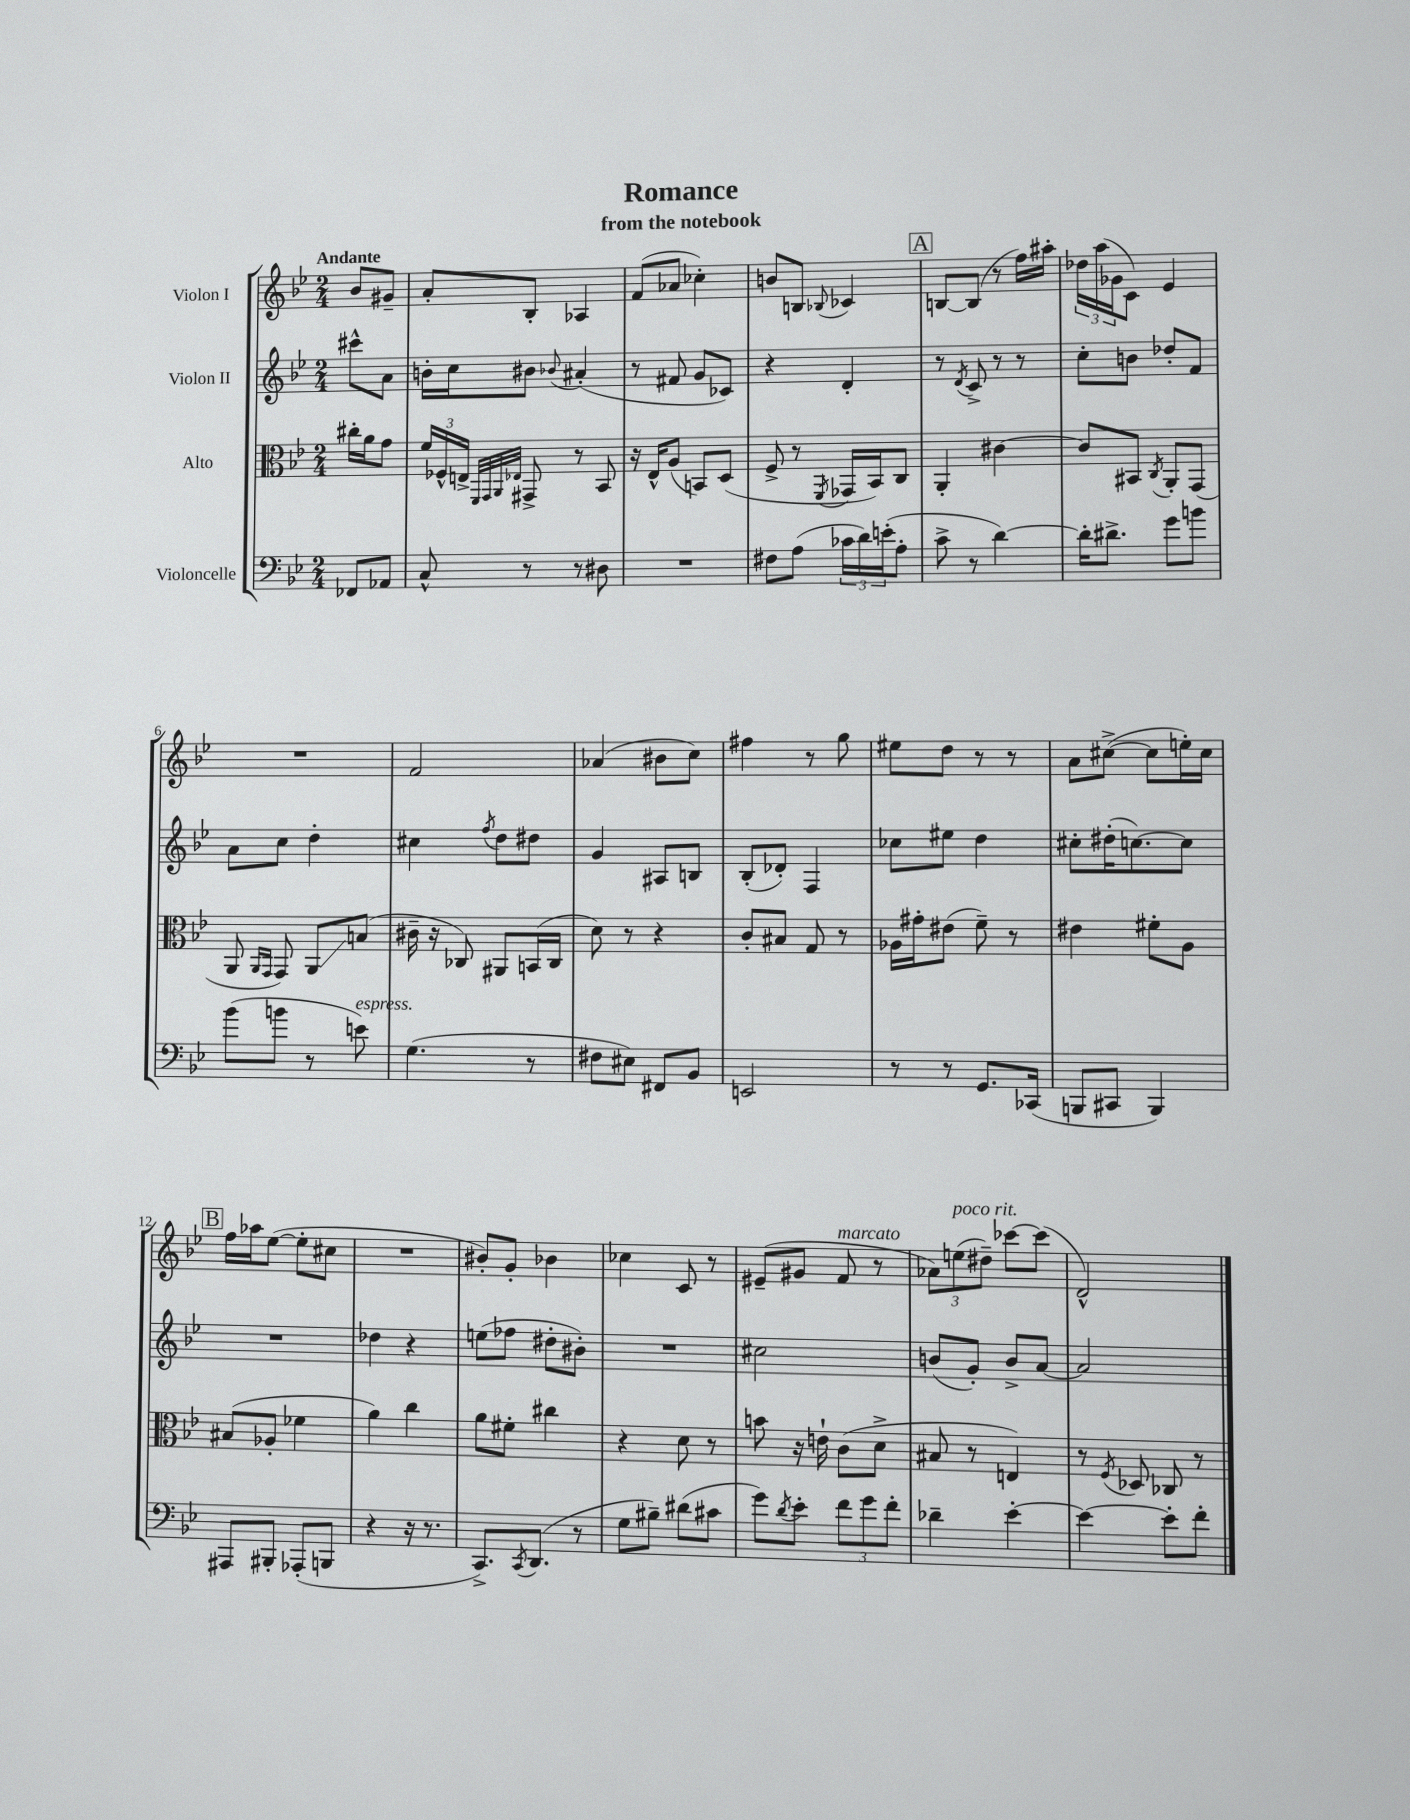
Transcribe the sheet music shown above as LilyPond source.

\header { title = "Romance" subtitle = "from the notebook" }
<<
\new StaffGroup <<
\new Staff = "s0" \with { instrumentName = "Violon I" } {
    \clef treble \key bes \major \numericTimeSignature \time 2/4 \partial 4 \tempo "Andante"
    bes'8 gis'8-- |
    a'8-. bes8-. aes4 |
    f'8( aes'8 ces''4-.) |
    b'8 b8 \appoggiatura { bes8 } ces'4 |
    \mark \markup { \box "A" } b8~ b8( r8 f''16) ais''16-. |
    \tuplet 3/2 { des''16 a''16( ges'16 } c'8) ees'4 |
    R2 |
    f'2 |
    aes'4( bis'8 c''8) |
    fis''4 r8 g''8 |
    eis''8 d''8 r8 r8 |
    a'8 cis''8~->( cis''8 e''16-.) cis''16 |
    \mark \markup { \box "B" } f''16 aes''16 ees''8~( ees''8-. cis''8 |
    R2 |
    bis'8-.) g'8-. bes'4 |
    ces''4 c'8 r8 |
    eis'8--( gis'8 f'8^\markup { \italic "marcato" } r8 |
    \tuplet 3/2 { aes'8) e''8^\markup { \italic "poco rit." }( dis''8--) } ces'''8~ ces'''8( |
    d'2-^) \bar "|." |
}
\new Staff = "s1" \with { instrumentName = "Violon II" } {
    \clef treble \key bes \major \numericTimeSignature \time 2/4 \partial 4
    cis'''8-^ a'8 |
    b'16-. c''16 bis'8 \appoggiatura { bes'8 } ais'4-.( |
    r8 fis'8 g'8 ces'8) |
    r4 d'4-. |
    \mark \markup { \box "A" } r8 \acciaccatura { d'8 } c'8-> r8 r8 |
    c''8-. b'8 des''8-. f'8 |
    a'8 c''8 d''4-. |
    cis''4 \acciaccatura { f''8 } d''8 dis''8 |
    g'4 ais8 b8 |
    bes8-.( des'8-.) f4 |
    ces''8 eis''8 d''4 |
    cis''8-. dis''16-.( c''8.~) c''8 |
    \mark \markup { \box "B" } R2 |
    des''4 r4 |
    e''8( fes''8 dis''8-. bis'8-.) |
    R2 |
    cis''2 |
    b'8( g'8-.) b'8-> a'8~ |
    a'2 \bar "|." |
}
\new Staff = "s2" \with { instrumentName = "Alto" } {
    \clef alto \key bes \major \numericTimeSignature \time 2/4 \partial 4
    cis''16-. a'16 g'8 |
    \tuplet 3/2 { f'16 fes16-^ e16-> } \grace { f,32 g,32 a,32 ees32 } gis,8-> r8 bes,8 |
    r16 ees16-^ a8( b,8) d8( |
    f8-> r8 \acciaccatura { f,8 } ges,16 bes,16) c8 |
    \mark \markup { \box "A" } a,4-. cis'4~ |
    cis'8 bis,8 \acciaccatura { c8 } a,8-. g,8( |
    a,8 \grace { a,16 g,16 } g,8) a,8\glissando b8( |
    cis'16-- r16 ces8) ais,8 b,16( ces16 |
    d'8) r8 r4 |
    c'8-. bis8 g8 r8 |
    aes16 gis'16-. eis'8( f'8--) r8 |
    eis'4 fis'8-. a8 |
    \mark \markup { \box "B" } bis8( aes8-. fes'4 |
    a'4) c''4 |
    a'8 fis'8-. cis''4 |
    r4 d'8 r8 |
    b'8 r16 e'16-! c'8( d'8-> |
    bis8 r8 e4) |
    r8 \acciaccatura { f8 } des8 ces8 r8 \bar "|." |
}
\new Staff = "s3" \with { instrumentName = "Violoncelle" } {
    \clef bass \key bes \major \numericTimeSignature \time 2/4 \partial 4
    fes,8 aes,8 |
    c8-^ r8 r8 dis8 |
    R2 |
    fis8 a8( \tuplet 3/2 { ces'16 d'16) e'16-.( } a8-. |
    \mark \markup { \box "A" } c'8-> r8 d'4~) |
    d'16-. dis'8.-> g'8 b'8 |
    bes'8( b'8 r8 e'8^\markup { \italic "espress." }) |
    g4.( r8 |
    fis8 eis8) fis,8 bes,8 |
    e,2 |
    r8 r8 g,8. ces,16( |
    b,,8 cis,8 b,,4) |
    \mark \markup { \box "B" } ais,,8 bis,,8-. aes,,8-.( b,,8 |
    r4 r16 r8. |
    c,8.->) \acciaccatura { c,8 } d,8.( r8 |
    g8 bis8--) dis'8( cis'8 |
    g'8) \acciaccatura { d'8 } ees'8-. \tuplet 3/2 { f'8 g'8 f'8-. } |
    des'4-- ees'4~-. |
    ees'4~ ees'8-. f'8-. \bar "|." |
}
>>
>>
